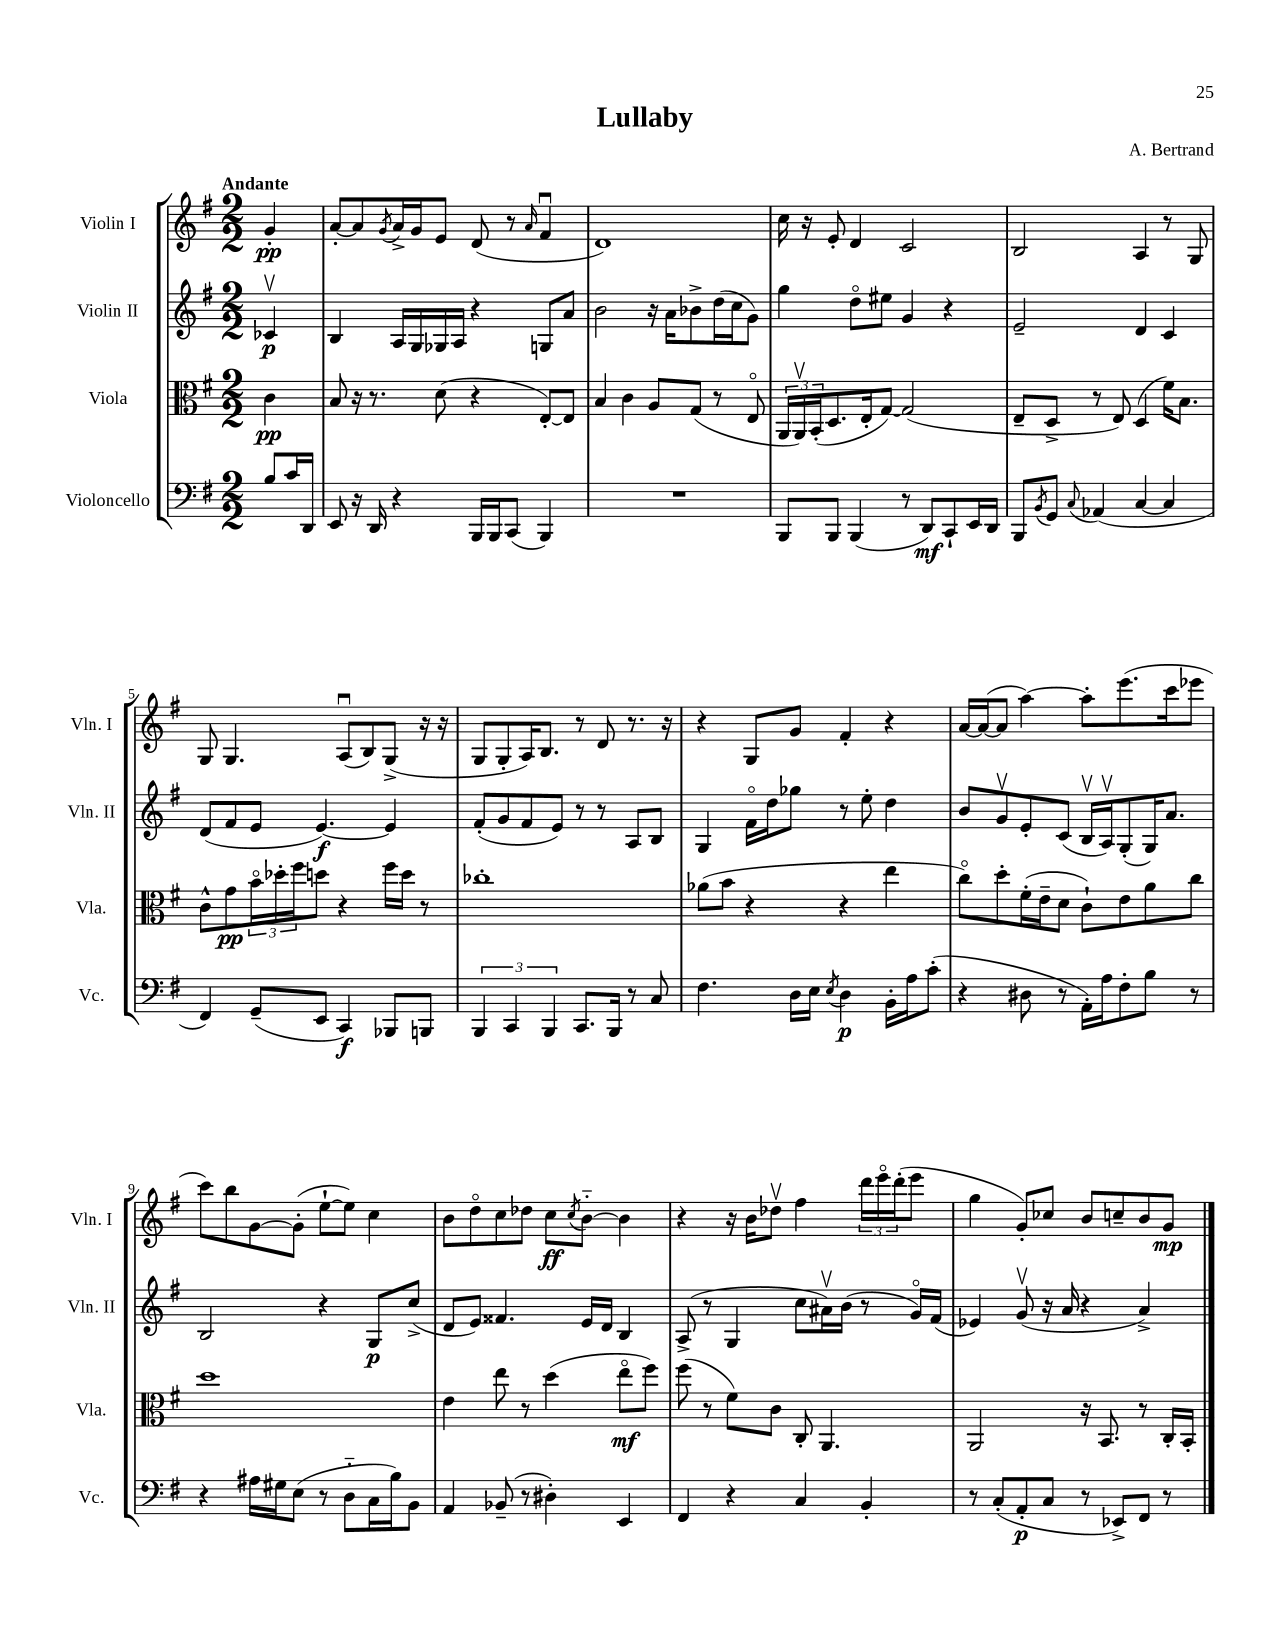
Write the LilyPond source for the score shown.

\header { title = "Lullaby" composer = "A. Bertrand" }
<<
\new StaffGroup <<
\new Staff = "s0" \with { instrumentName = "Violin I" shortInstrumentName = "Vln. I" } {
    \clef treble \key g \major \numericTimeSignature \time 2/2 \partial 4 \tempo "Andante"
    g'4-.\pp |
    a'8~-. a'8 \acciaccatura { g'8 } a'16-> g'16 e'8 d'8( r8 \grace { a'16 } fis'4\downbow |
    d'1) |
    c''16 r16 e'8-. d'4 c'2 |
    b2 a4 r8 g8 |
    g8 g4. a8\downbow( b8) g8->( r16 r16 |
    g8 g8-. a16) b8. r8 d'8 r8. r16 |
    r4 g8 g'8 fis'4-. r4 |
    a'16~ a'16~( a'8 a''4~) a''8-. e'''8.( c'''16 ees'''8 |
    c'''8) b''8 g'8~ g'8-.( e''8~-! e''8) c''4 |
    b'8 d''8\flageolet c''8 des''8 c''8\ff \acciaccatura { c''8 } b'8~-_ b'4 |
    r4 r16 b'16 des''8\upbow fis''4 \tuplet 3/2 { d'''16 e'''16\flageolet d'''16-.( } e'''8 |
    g''4 g'8-.) ces''8 b'8 c''8-- b'8 g'8\mp \bar "|." |
}
\new Staff = "s1" \with { instrumentName = "Violin II" shortInstrumentName = "Vln. II" } {
    \clef treble \key g \major \numericTimeSignature \time 2/2 \partial 4
    ces'4\upbow\p |
    b4 a16 g16 ges16 a16 r4 g8 a'8 |
    b'2 r16 a'16 bes'8-> d''16( c''16 g'8) |
    g''4 d''8\flageolet eis''8 g'4 r4 |
    e'2-- d'4 c'4 |
    d'8( fis'8 e'8 e'4.~\f) e'4 |
    fis'8-.( g'8 fis'8 e'8) r8 r8 a8 b8 |
    g4 fis'16\flageolet d''16 ges''8 r8 e''8-. d''4 |
    b'8 g'8\upbow e'8-. c'8( b16\upbow a16\upbow) g8-.( g16) a'8. |
    b2 r4 g8\p c''8->( |
    d'8 e'8) fisis'4. e'16 d'16 b4 |
    a8->( r8 g4 c''8 ais'16\upbow) b'16( r8 g'16\flageolet) fis'16( |
    ees'4) g'8\upbow( r16 a'16 r4 a'4->) \bar "|." |
}
\new Staff = "s2" \with { instrumentName = "Viola" shortInstrumentName = "Vla." } {
    \clef alto \key g \major \numericTimeSignature \time 2/2 \partial 4
    c'4\pp |
    b8 r16 r8. d'8( r4 e8~-.) e8 |
    b4 c'4 a8 g8( r8 e8\flageolet |
    \tuplet 3/2 { a,16 a,16\upbow) b,16-.( } d8. e16-. g8~) g2( |
    e8-- d8-> r8 e8) d4( fis'16) b8. |
    c'8-^ g'8\pp \tuplet 3/2 { b'16\flageolet des''16-. fis''16 } d''8 r4 fis''16 d''16 r8 |
    ces''1-. |
    aes'8( b'8 r4 r4 e''4 |
    c''8\flageolet) d''8-. fis'16-.( e'16-- d'8 c'8-!) e'8 a'8 c''8 |
    d''1 |
    e'4 e''8 r8 d''4( e''8\flageolet\mf fis''8) |
    fis''8( r8 fis'8) c'8 c8-. a,4. |
    a,2 r16 b,8. r8 c16-. b,16-. \bar "|." |
}
\new Staff = "s3" \with { instrumentName = "Violoncello" shortInstrumentName = "Vc." } {
    \clef bass \key g \major \numericTimeSignature \time 2/2 \partial 4
    b8 c'16 d,16 |
    e,8 r16 d,16 r4 b,,16 b,,16 c,8( b,,4) |
    R1 |
    b,,8 b,,8 b,,4( r8 d,8\mf) c,8-! e,16 d,16 |
    b,,8 \acciaccatura { b,8 } g,8 \appoggiatura { c8 } aes,4( c4~ c4 |
    fis,4) g,8--( e,8 c,4\f) bes,,8 b,,8 |
    \tuplet 3/2 { b,,4 c,4 b,,4 } c,8. b,,16 r8 c8 |
    fis4. d16 e16 \acciaccatura { e8 } d4\p b,16-. a16 c'8-.( |
    r4 dis8 r8 a,16-.) a16 fis8-. b8 r8 |
    r4 ais16 gis16 e8( r8 d8-_ c16 b16) b,8 |
    a,4 bes,8--( r8 dis4-.) e,4 |
    fis,4 r4 c4 b,4-. |
    r8 c8-.( a,8-.\p c8 r8 ees,8->) fis,8 r8 \bar "|." |
}
>>
>>
